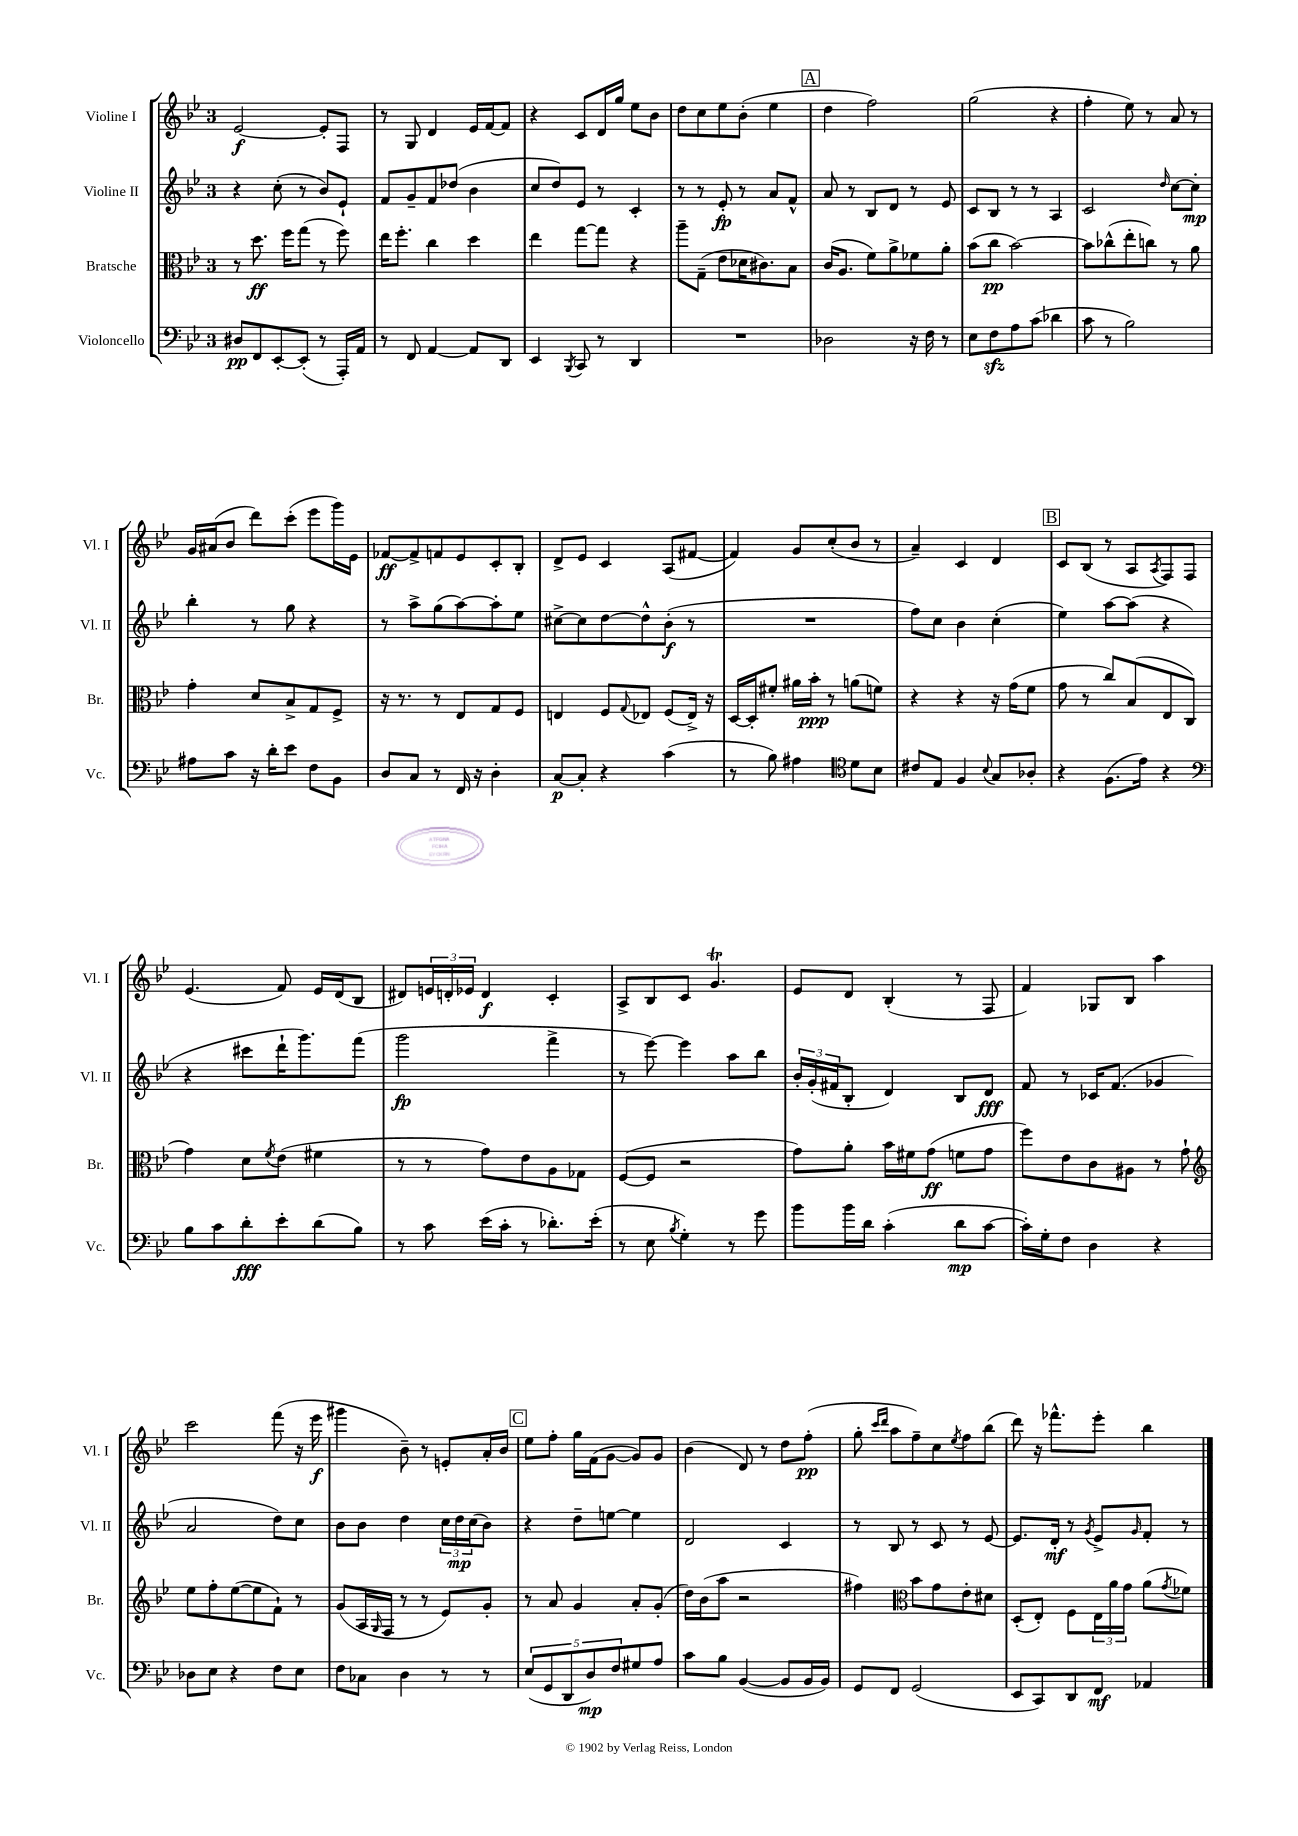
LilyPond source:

<<
\new StaffGroup <<
\new Staff = "s0" \with { instrumentName = "Violine I" shortInstrumentName = "Vl. I" } {
    \clef treble \key bes \major \once \override Staff.TimeSignature.style = #'single-digit \time 3/4
    ees'2~\f ees'8-. f8 |
    r8 g8 d'4 ees'16 f'16~ f'8 |
    r4 c'8 d'16 g''16 ees''8 bes'8 |
    d''8 c''8 ees''8 bes'8-.( ees''4 |
    \mark \markup { \box "A" } d''4 f''2) |
    g''2( r4 |
    f''4-. ees''8) r8 a'8 r8 |
    g'16 ais'16( bes'8 d'''8) c'''8-.( ees'''8 g'''16) ees'16 |
    fes'8~\ff fes'8-> f'8 ees'8 c'8-. bes8-. |
    d'8-> ees'8 c'4 a8( fis'8~ |
    fis'4) g'8 c''8-.( bes'8 r8 |
    a'4--) c'4 d'4 |
    \mark \markup { \box "B" } c'8 bes8( r8 a8 \acciaccatura { a8 } f8) f8 |
    ees'4.( f'8) ees'16 d'16( bes8 |
    dis'8) \tuplet 3/2 { e'16 d'16-. ees'16 } d'4\f c'4-. |
    a8-> bes8 c'8 g'4.\trill |
    ees'8 d'8 bes4-.( r8 f8 |
    f'4) ges8 bes8 a''4 |
    c'''2 f'''8( r16 ees'''16\f |
    gis'''4 bes'8--) r8 e'8-. a'16-. bes'16 |
    \mark \markup { \box "C" } ees''8 f''8-. g''16 f'16( g'8~ g'8) g'8 |
    bes'4( d'8) r8 d''8 f''8-.\pp( |
    g''8-. \grace { c'''16 d'''16 } a''8 f''8--) c''8 \acciaccatura { ees''8 } f''8 bes''8( |
    d'''8) r16 fes'''8.-^ ees'''8-. bes''4 \bar "|." |
}
\new Staff = "s1" \with { instrumentName = "Violine II" shortInstrumentName = "Vl. II" } {
    \clef treble \key bes \major \once \override Staff.TimeSignature.style = #'single-digit \time 3/4
    r4 c''8-.( r8 bes'8) ees'8-! |
    f'8 g'8-- f'8 des''8( bes'4 |
    c''8 d''8) ees'8 r8 c'4-. |
    r8 r8 ees'8-.\fp r8 a'8 f'8-^ |
    \mark \markup { \box "A" } a'8 r8 bes8 d'8 r8 ees'8 |
    c'8 bes8 r8 r8 a4 |
    c'2 \grace { d''16 } c''8~ c''8-.\mp |
    bes''4-. r8 g''8 r4 |
    r8 a''8-> g''8( a''8~) a''8-. ees''8 |
    cis''8~-> cis''8 d''8~ d''8-^ bes'8-.\f( r8 |
    R2. |
    f''8) c''8 bes'4 c''4-.( |
    \mark \markup { \box "B" } ees''4) a''8~ a''8( r4 |
    r4 cis'''8 d'''16-! g'''8.) f'''8( |
    g'''2\fp f'''4-> |
    r8 ees'''8~) ees'''4 a''8 bes''8 |
    \tuplet 3/2 { bes'16-. g'16-.( fis'16 } bes8-. d'4) bes8 d'8\fff |
    f'8 r8 ces'16 f'8.( ges'4 |
    a'2 d''8) c''8 |
    bes'8 bes'8 d''4 \tuplet 3/2 { c''16 d''16\mp c''16( } bes'8) |
    \mark \markup { \box "C" } r4 d''8-- e''8~ e''4 |
    d'2 c'4 |
    r8 bes8 r8 c'8 r8 ees'8~ |
    ees'8. d'16-.\mf r8 \acciaccatura { g'8 } ees'8-> \grace { g'16 } f'8-. r8 \bar "|." |
}
\new Staff = "s2" \with { instrumentName = "Bratsche" shortInstrumentName = "Br." } {
    \clef alto \key bes \major \once \override Staff.TimeSignature.style = #'single-digit \time 3/4
    r8 d''8.\ff f''16 g''8( r8 f''8) |
    ees''16 f''8.-. c''4 d''4 |
    ees''4 g''8~ g''8 r4 |
    a''8-- g8--( ees'8 des'16 cis'8.) bes8 |
    \mark \markup { \box "A" } c'16( a8. f'8) a'8-> fes'8 a'8-. |
    bes'8( c''8\pp bes'2~) |
    bes'8 ces''8-^( ees''8-. c''8) r8 a'8 |
    g'4-. d'8 bes8-> g8 f8-> |
    r16 r8. r8 ees8 g8 f8 |
    e4 f8 \appoggiatura { g8 } ees8 f8( ees16->) r16 |
    d16~ d16-. fis'8-. ais'16 bes'16-.\ppp r8 a'8( f'8) |
    r4 r4 r16 g'16( f'8 |
    \mark \markup { \box "B" } g'8 r8 c''8) bes8( ees8 c8 |
    g'4) d'8 \acciaccatura { f'8 } ees'8( fis'4 |
    r8 r8 g'8) ees'8 a8 ges8 |
    f8~( f8 r2 |
    g'8) a'8-. bes'16 fis'16 g'8\ff( f'8 g'8 |
    f''8) ees'8 c'8 ais8 r8 g'8-! |
    \clef treble ees''8 f''8-. ees''8~( ees''8 f'8-!) r8 |
    g'8( a16 \grace { g16 } f16 r8 r8 ees'8) g'8-. |
    \mark \markup { \box "C" } r8 a'8 g'4 a'8-. g'8-.( |
    d''16) bes'16( a''8 r2 |
    fis''4) \clef alto bes'8 g'8 ees'8-. dis'8 |
    d8-.( ees8-.) f8 \tuplet 3/2 { ees16 a'16 g'16 } a'8( \acciaccatura { g'8 } fes'8) \bar "|." |
}
\new Staff = "s3" \with { instrumentName = "Violoncello" shortInstrumentName = "Vc." } {
    \clef bass \key bes \major \once \override Staff.TimeSignature.style = #'single-digit \time 3/4
    dis8\pp f,8 ees,8~-. ees,8-.( r8 a,,16-.) a,16 |
    r8 f,8 a,4~ a,8 d,8 |
    ees,4 \acciaccatura { bes,,8 } c,8 r8 d,4 |
    R2. |
    \mark \markup { \box "A" } des2 r16 f16 r8 |
    ees8 f8\sfz a8 c'8( des'4 |
    c'8 r8 bes2) |
    ais8 c'8 r16 d'16-. ees'8 f8 bes,8 |
    d8 c8 r8 f,16 r16 d4-. |
    c8~\p c8-. r4 c'4( |
    r8 bes8) ais4 \clef tenor d'8 bes8 |
    cis'8 ees8 f4 \appoggiatura { bes8 } g8 aes8-. |
    \mark \markup { \box "B" } r4 f8.( ees'16) r4 |
    \clef bass bes8 c'8 d'8-.\fff ees'8-. d'8( bes8) |
    r8 c'8 ees'16( c'16-. r8 des'8.-.) ees'16-.( |
    r8 ees8 \acciaccatura { bes8 } g4-.) r8 g'8 |
    bes'8 bes'16 d'16 c'4-.( d'8\mp c'8~ |
    c'16-.) g16-. f8 d4 r4 |
    des8 ees8 r4 f8 ees8 |
    f8 ces8 d4 r8 r8 |
    \mark \markup { \box "C" } \tuplet 5/4 { ees8( g,8 d,8 d8\mp) f8 } gis8 a8 |
    c'8 bes8 bes,4~( bes,8 bes,16 bes,16) |
    g,8 f,8 g,2( |
    ees,8 c,8) d,8 f,8\mf aes,4 \bar "|." |
}
>>
>>
\layout { \context { \Score \remove "Bar_number_engraver" } }
